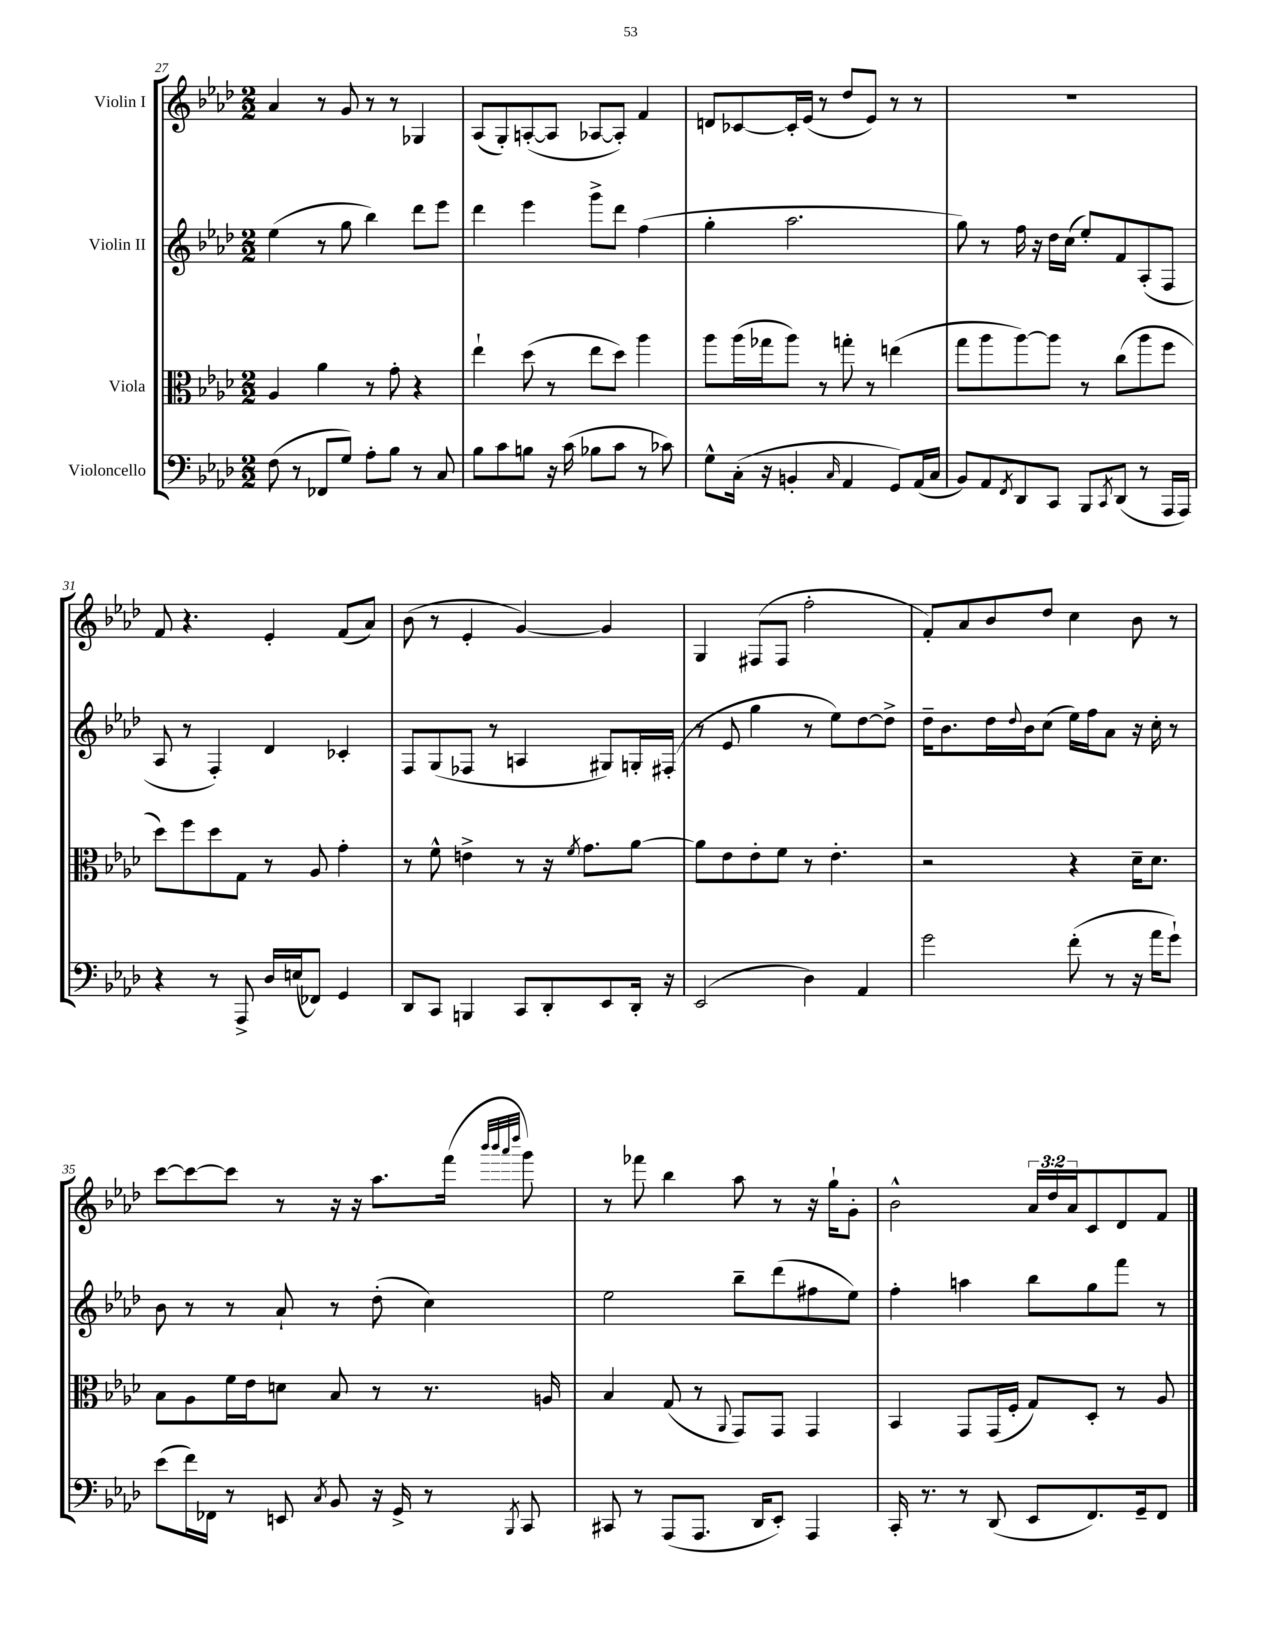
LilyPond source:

<<
\new StaffGroup <<
\new Staff = "s0" \with { instrumentName = "Violin I" } {
    \clef treble \key aes \major \numericTimeSignature \time 2/2 \override Staff.TupletNumber.text = #tuplet-number::calc-fraction-text
    aes'4 r8 g'8 r8 r8 ges4 |
    aes8( g8-.) a8~-.( a8 aes8~ aes8-.) f'4 |
    d'8 ces'8~ ces'16-. ees'16( r8 des''8 ees'8) r8 r8 |
    R1 |
    f'8 r4. ees'4-. f'8( aes'8) |
    bes'8( r8 ees'4-. g'4~) g'4 |
    g4 fis8( fis8 f''2-. |
    f'8-.) aes'8 bes'8 des''8 c''4 bes'8 r8 |
    c'''8~ c'''8~ c'''8 r8 r16 r16 aes''8. f'''16( \grace { bes'''32 bes'''32 aes'''32 des''''32 } g'''8) |
    r8 fes'''8 bes''4 aes''8 r8 r16 g''16-! g'8-. |
    bes'2-^ \tuplet 3/2 { aes'16 des''16 aes'16 } c'8 des'8 f'8 \bar "|." |
}
\new Staff = "s1" \with { instrumentName = "Violin II" } {
    \clef treble \key aes \major \numericTimeSignature \time 2/2
    ees''4( r8 g''8 bes''4) des'''8 ees'''8 |
    des'''4 ees'''4 g'''8-> des'''8 f''4( |
    g''4-. aes''2. |
    g''8) r8 f''16 r16 des''16 c''16( ees''8-.) f'8 aes8-.( f8 |
    aes8 r8 f4-.) des'4 ces'4-. |
    f8 g8( fes8 r8 a4 gis8) g16-. fis16-.( |
    r8 ees'8 g''4 r8 ees''8) des''8~ des''8-> |
    des''16-- bes'8. des''16 \appoggiatura { des''8 } bes'16 c''8( ees''16) f''16 aes'8 r16 c''16-. r8 |
    bes'8 r8 r8 aes'8-! r8 des''8-.( c''4) |
    ees''2 bes''8-- des'''8( fis''8 ees''8) |
    f''4-. a''4 bes''8 g''8 f'''8 r8 \bar "|." |
}
\new Staff = "s2" \with { instrumentName = "Viola" } {
    \clef alto \key aes \major \numericTimeSignature \time 2/2
    aes4 aes'4 r8 g'8-. r4 |
    ees''4-! des''8( r8 ees''8 des''8) aes''4 |
    aes''8 aes''16( ges''16 aes''8) r8 g''8-. r8 e''4( |
    g''8 aes''8 aes''8~) aes''8 r8 c''8( aes''8 f''8 |
    des''8) f''8 des''8 g8 r8 aes8 g'4-. |
    r8 f'8-^ e'4-> r8 r16 \acciaccatura { f'8 } g'8. aes'8~ |
    aes'8 ees'8 ees'8-. f'8 r8 ees'4.-. |
    r2 r4 des'16-- des'8. |
    bes8 aes8 f'16 ees'16 d'8 bes8 r8 r8. a16 |
    bes4 g8( r8 \appoggiatura { aes,8 } g,8) g,8 g,4 |
    bes,4 g,8 g,16( f16-. g8) des8-. r8 aes8 \bar "|." |
}
\new Staff = "s3" \with { instrumentName = "Violoncello" } {
    \clef bass \key aes \major \numericTimeSignature \time 2/2
    f8( r8 fes,8 g8) aes8-. bes8 r8 c8 |
    bes8 c'8 b8 r16 c'16( bes8 c'8 r8 ces'8) |
    g8-^ c16-.( r16 b,4-. \grace { c16 } aes,4 g,8) aes,16( c16 |
    bes,8) aes,8 \acciaccatura { f,8 } des,8 c,8 bes,,8 \acciaccatura { c,8 } des,8( r8 aes,,16 aes,,16) |
    r4 r8 aes,,8-> des16 e16( fes,8) g,4 |
    des,8 c,8 b,,4 c,8 des,8-. ees,8 des,16-. r16 |
    ees,2( des4) aes,4 |
    g'2 f'8-.( r8 r16 aes'16 g'8-!) |
    ees'8( f'16) fes,16 r8 e,8 \acciaccatura { c8 } bes,8 r16 g,16-> r8 \acciaccatura { bes,,8 } c,8 |
    cis,8 r8 aes,,8( aes,,8. des,16 ees,8-.) aes,,4 |
    c,16-. r8. r8 des,8( ees,8 f,8.) g,16-- f,8 \bar "|." |
}
>>
>>
\layout { \context { \Score currentBarNumber = #27 } }
